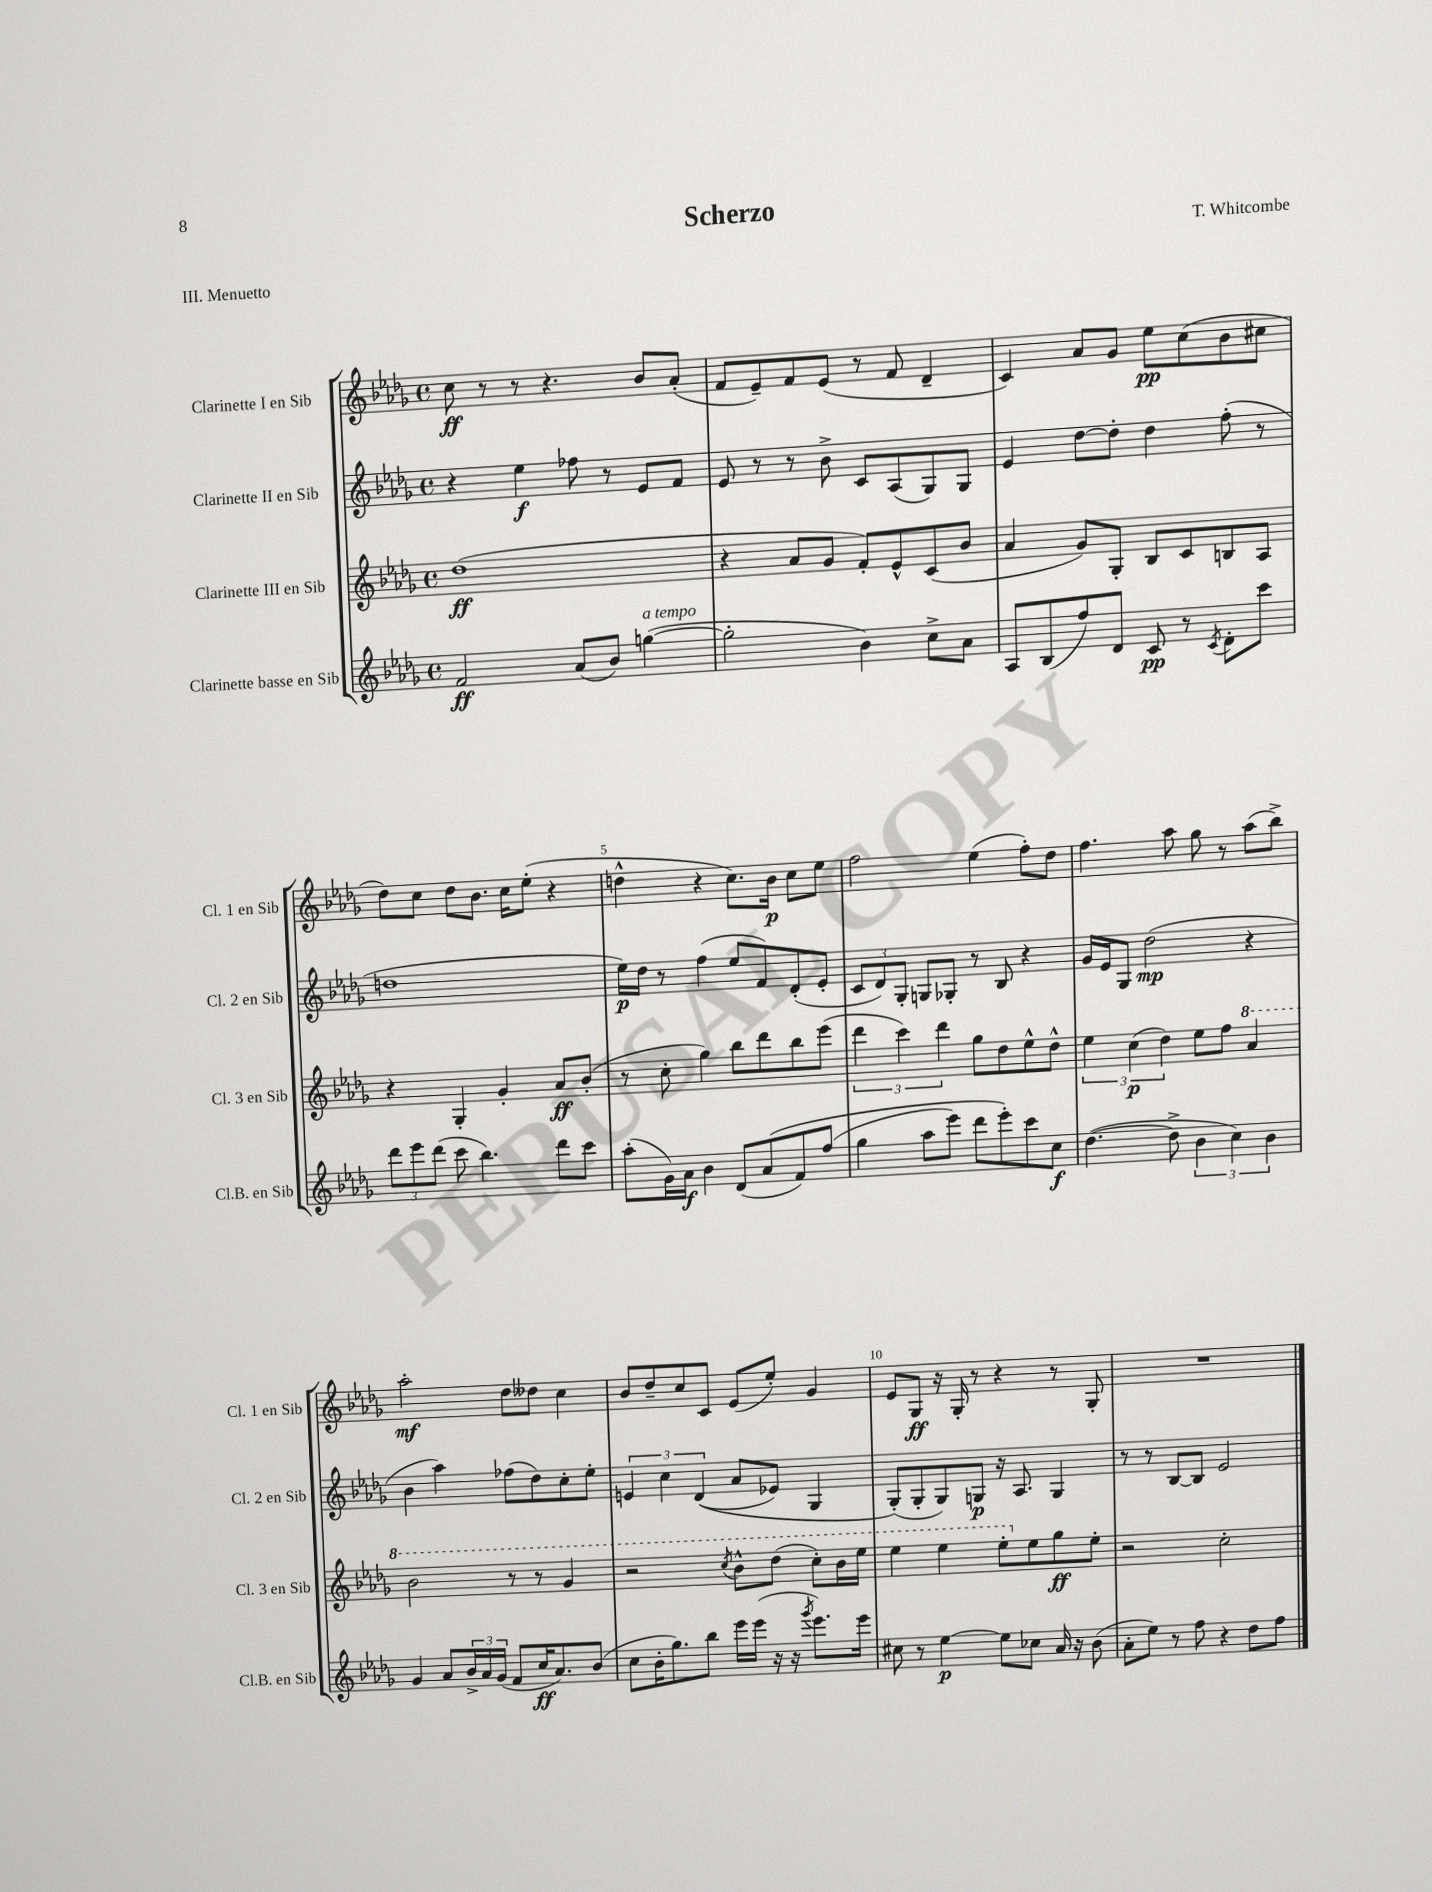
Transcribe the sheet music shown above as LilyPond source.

\header { title = "Scherzo" composer = "T. Whitcombe" piece = "III. Menuetto" }
<<
\new StaffGroup <<
\new Staff = "s0" \with { instrumentName = "Clarinette I en Sib" shortInstrumentName = "Cl. 1 en Sib" } {
    \clef treble \key des \major \defaultTimeSignature \time 4/4
    c''8\ff r8 r8 r4. bes'8 aes'8-.( |
    f'8 ees'8--) f'8 ees'8( r8 f'8 des'4-- |
    c'4) aes'8 ges'8 ees''8\pp c''8( bes'8 cis''8 |
    des''8) c''8 des''8 bes'8. c''16 ees''8-.( r4 |
    d''4-^ r4 c''8.) bes'16\p c''8 ees''8 |
    f''2 ees''4( f''8-.) des''8 |
    f''4. aes''8 ges''8 r8 aes''8( bes''8->) |
    aes''2-.\mf des''8 deses''8 c''4 |
    bes'8 des''8-- c''8 c'8 ees'8( ees''8-.) ges'4 |
    ees'8 ges8\ff r16 ges16-. r8 r4 r8 ges8-. |
    R1 \bar "|." |
}
\new Staff = "s1" \with { instrumentName = "Clarinette II en Sib" shortInstrumentName = "Cl. 2 en Sib" } {
    \clef treble \key des \major \defaultTimeSignature \time 4/4
    r4 ees''4\f fes''8 r8 ees'8 f'8 |
    ees'8 r8 r8 bes'8-> c'8 aes8( ges8) ges8 |
    ees'4 des''8~ des''8-. des''4 f''8-.( r8 |
    d''1 |
    ees''16\p) des''16 r8 f''4( ees''8 f'8) des'8-.( ees'8-. |
    \tuplet 3/2 { c'8 des'8) ges8-. } g8 ges8-. r8 bes8 r4 |
    ges'16 ees'16 ges8 des''2\mp( r4 |
    bes'4 aes''4) fes''8( des''8) c''8-. ees''8-. |
    \tuplet 3/2 { e'4 c''4 des'4(\( } aes'8 ees'8) ges4 |
    ges8-.(\) ges8-. ges8) g8\p r16 aes8. g4 |
    r8 r8 bes8~ bes8 ees'2 \bar "|." |
}
\new Staff = "s2" \with { instrumentName = "Clarinette III en Sib" shortInstrumentName = "Cl. 3 en Sib" } {
    \clef treble \key des \major \defaultTimeSignature \time 4/4
    des''1\ff( |
    r4 aes'8 ges'8 f'8-.) ees'8-^ c'8( bes'8 |
    aes'4 ges'8) ges8-. bes8 c'8 b8 aes8 |
    r4 ges4-. ges'4-. aes'8\ff bes'8-.( |
    r8 c''8-. ges''4) bes''8 des'''8 bes''8 ees'''8( |
    \tuplet 3/2 { des'''4 c'''4) des'''4 } ges''8 des''8 ees''8-^ des''8-^ |
    \tuplet 3/2 { ees''4 c''4\p( des''4) } ees''8 f''8 \ottava #1 aes''4 |
    bes''2 r8 r8 ges''4 |
    r2 \acciaccatura { c'''8 } bes''8-^ des'''8( c'''8-.) bes''16 ees'''16 |
    ees'''4 ees'''4 ees'''8-. \ottava #0 ees''8 ges''8\ff ees''8-. |
    r2 c''2-. \bar "|." |
}
\new Staff = "s3" \with { instrumentName = "Clarinette basse en Sib" shortInstrumentName = "Cl.B. en Sib" } {
    \clef treble \key des \major \defaultTimeSignature \time 4/4
    f'2\ff aes'8( bes'8) g''4~^\markup { \italic "a tempo" }( |
    g''2-. bes'4) c''8-> aes'8 |
    aes8 bes8( f''8) des'8 c'8\pp r8 \acciaccatura { c'8 } des'8-. c'''8 |
    \tuplet 3/2 { des'''8 ees'''8 des'''8( } c'''8 bes''4.) des'''8 c'''8 |
    aes''8-.( ges'16) aes'16\f bes'4 des'8( aes'8\( f'8) f''8( |
    ges''4 aes''8 ees'''8) des'''8 ees'''8-.\) c'''8 c''8\f |
    des''4.~( des''8-> \tuplet 3/2 { bes'4 c''4) bes'4 } |
    ges'4 aes'8 \tuplet 3/2 { bes'16-> aes'16 ges'16( } f'8 c''16\ff aes'8.) bes'8( |
    c''8 bes'16-. ges''8.) bes''8 ees'''16 ees'''16( r16 r16 \acciaccatura { ges'''8 } ees'''8.) ees'''16 |
    cis''8 r8 ees''4~\p ees''8 ces''8 aes'16 r16 bes'8( |
    aes'8-. ees''8) r8 f''8 r4 des''8 f''8 \bar "|." |
}
>>
>>
\layout { \context { \Score \override BarNumber.break-visibility = ##(#f #t #t) barNumberVisibility = #(every-nth-bar-number-visible 5) } }
